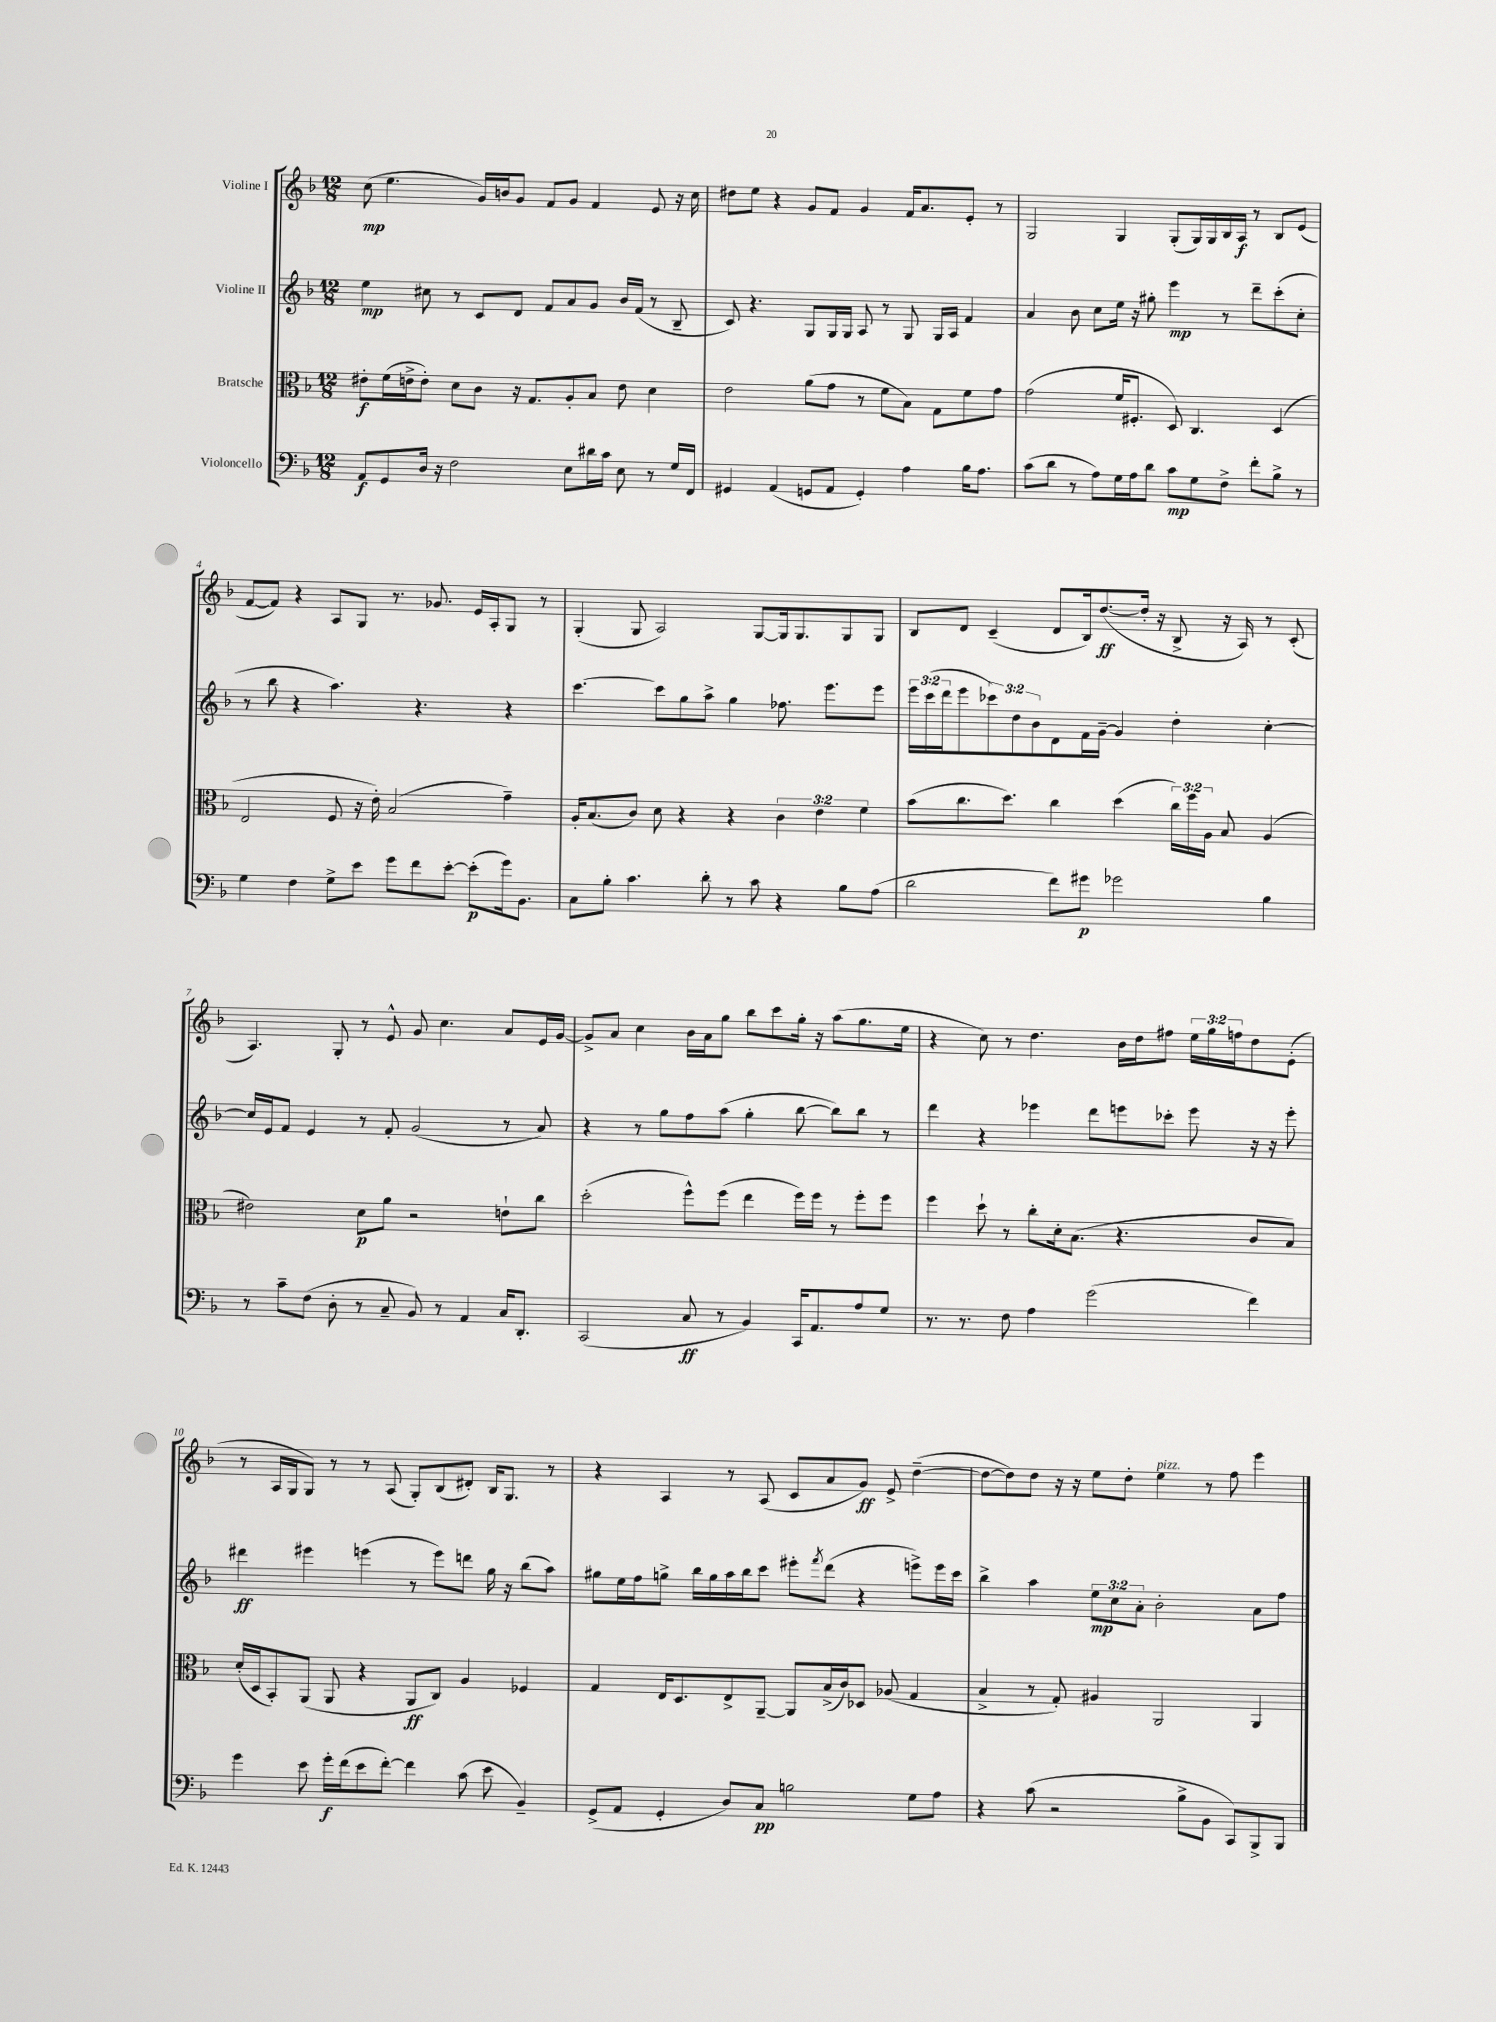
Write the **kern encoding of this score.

**kern	**kern	**kern	**kern
*staff4	*staff3	*staff2	*staff1
*clefF4	*clefC3	*clefG2	*clefG2
*k[b-]	*k[b-]	*k[b-]	*k[b-]
*M12/8	*M12/8	*M12/8	*M12/8
8AA/L	8e#'\L	4ee\	(8cc\
8GG/	(16f\L	.	4.ee\
.	16e^\J	.	.
16D/Jk	8e'\J)	8cc#\	.
16r	.	.	.
2F\	8d\L	8r	.
.	8c\J	8c/L	16g/LL)
.	.	.	16b/J
.	16r	8d/J	8g/J
.	8.G/L	.	.
.	.	8f/L	8f/L
8E\L	8A'/	8a/	8g/J
16d#\L	8B-/J	8g/J	4f/
16c\JJ	.	.	.
8E\	8e\	16b-/LL	.
.	.	(16f/JJ	.
8r	4d\	8r	8e/
16G/LL	.	8B-~/	16r
16FF/JJ	.	.	16cc\
=	=	=	=
4GG#/	2e\	8c/)	8dd#\L
.	.	4.r	8ee\J
(4AA/	.	.	4r
8GG/L	(8a\L	8G/L	8g/L
8AA/J	8g\J	16G/L	8f/J
.	.	16G/JJ	.
4GG'/)	8r	8A/	4g/
.	8f\L	8r	.
4A\	8B-\J)	8G/	16f/LK
.	.	.	8.a/
.	8G\L	16G/LL	.
.	.	16A/JJ	.
16B-\LK	8f\	4f/	8e'/J
8.A\J	.	.	.
.	8g\J	.	8r
=	=	=	=
(8c\L	(2g\	4a/	2G/
8d\J	.	.	.
8r	.	8b-\	.
8A\L)	.	8cc\L	.
16G\L	16f/LK	16ee\Jk	4G/
16A\J	8.F#'/J	16r	.
8d\J	.	8gg#'\	.
8c\L	8D/)	4eee\	(8G'/L
8G\	4.C/	.	16G/L)
.	.	.	16G/
8F^\J	.	8r	16B-/
.	.	.	16A/JJ
8f'\L	.	8ddd~\L	8r
8B-^\J	(4D/	(8ccc'\	8B-/L
8r	.	8cc'\J	(8e/J
=	=	=	=
4G\	2E/	8r	[8f/L
.	.	8bb-\	8f/]J)
4F\	.	4r	4r
8G^\L	8F/	4.aa\)	8A/L
8e\J	16r	.	8G/J
.	16e'\)	.	.
8g\L	(2B-/	.	8.r
8f\	.	4.r	.
.	.	.	8.g-/
[8e'\J	.	.	.
(8e'\]L	.	.	16e/LL
.	.	.	16A'/J
16g\k)	4g~\)	4r	8G/J
8.BB-\J	.	.	.
.	.	.	8r
=	=	=	=
8C\L	16A'/LK	[4.ccc\	(4G'/
.	(8.B-/	.	.
8B-'\J	.	.	.
4.c\	8c/J)	.	8G/
.	8d\	8ccc\]L	2A/)
.	4r	8gg\	.
8d'\	.	8aa^\J	.
8r	4r	4gg\	.
8c\	.	.	[8G/L
4r	6c\	8.ff-\	16G/]k
.	.	.	8.G/
.	6e\	.	.
.	.	8.eee\L	.
8B-\L	.	.	8G/
.	6f\	.	.
(8A\J	.	8eee\J	8G/J
=	=	=	=
2d\	(8b-\L	24eee\LL	8B-/L
.	.	(24ccc\	.
.	.	24ddd\J	.
.	8.cc\	8eee\	8d/J
.	.	12ccc-\)	(4c~/
.	8.dd\J)	.	.
.	.	12dd\	.
.	.	12b-\	.
8f\L)	4cc\	8d\	8d/L
8g#\J	.	16f\L	16B-/k)
.	.	[16g~\JJ	([8.dd/
2g-\	(4dd\	4g/]	.
.	.	.	16dd'/]Jk
.	.	.	16r
.	24cc\LL)	4dd'\	8B-^/
.	24ff\	.	.
.	24A\JJ	.	.
.	8B-/	.	16r
.	.	.	16A/)
4B-\	(4A/	[4cc'\	8r
.	.	.	(8c'/
=	=	=	=
8r	2e#\)	16cc/]LL	4.A/)
.	.	16e/J	.
8c~\L	.	8f/J	.
(8F\J	.	4e/	.
8D'\	.	.	8G'/
8r	8d\L	8r	8r
8C~/	8a\J	8f'/	8e^^/
8BB-/)	2r	(2g/	8g/
8r	.	.	4.cc\
4AA/	.	.	.
16C/LK	8e`\L	8r	8a/L
8.DD'/J	.	.	.
.	8cc\J	8a/)	16e/L
.	.	.	[16g/JJ
=	=	=	=
(2CC/	(2dd'\	4r	8g^/]L
.	.	.	8a/J
.	.	8r	4cc\
.	.	8gg\L	.
8C/	8ff^^\L)	8ff\	16b-\LL
.	.	.	16a\J
8r	(8ff\J	(8aa\J	8gg\J
4BB-/)	4ee\	4gg'\	8bb-\L
.	.	.	8ccc\
16CC/LK	16ff\LL)	[8bb-\	16gg'\Jk
8.AA/	16ff\JJ	.	16r
.	8r	8bb-\]L)	(8aa\L
8A/	8ff'\L	8bb-\J	8.gg\
8G/J	8ff\J	8r	.
.	.	.	16ee\Jk
=	=	=	=
8.r	4ff\	4ddd\	4r
8.r	.	.	.
.	8dd`\	4r	8cc\)
8F\	8r	.	8r
4A\	8cc'\L	4eee-\	4.dd\
.	16d'\k	.	.
.	(8.B-\J	.	.
(2g\	.	8ddd\L	.
.	4.r	8eee\	16b-\LL
.	.	.	16dd\J
.	.	8ccc-'\J	8ff#\J
.	.	8eee\	24ee\LL
.	.	.	24gg\
.	.	.	24ff\J
4f\)	8c/L	16r	8dd\
.	.	16r	.
.	8B-/J)	8eee'\	(8e'\J
=	=	=	=
4g\	(16d'/LL	4ddd#\	8r
.	16D/J	.	.
.	8BB-'/)	.	16A/LL
.	.	.	16G/J
8e\	(8AA/J	4eee#\	8G/J)
16g'\LL	8AA/	.	8r
(16f\J	.	.	.
8e\	4r	(4eee\	8r
[8f'\J)	.	.	(8A/
4f\]	8AA/L	8r	8G'/L)
.	8C/J)	8eee\L)	(8B-/
(8c\	4A/	8ddd\J	8d#'/J)
8e\	.	16gg\	16B-/LK
.	.	16r	8.G/J
4BB-~/)	4F-/	(8bb-\L	.
.	.	8aa\J)	8r
=	=	=	=
(8GG^/L	4G/	8gg#\L	4r
8AA/J	.	16ee\L	.
.	.	16ff\J	.
4GG'/	16E/LK	8gg^\J	4A/
.	8.D/	.	.
.	.	16bb-\LL	.
.	.	16gg\	.
8D/L)	8E^/	16aa\	8r
.	.	16bb-\J	.
8C/J	[8AA~/J	8ccc\J	(8A/
2B\	8AA/]L	8eee#'\L	8c/L
.	.	8qfff/	.
.	(16B-^/L	(8ddd\J	8a/
.	16c/J)	.	.
.	8D-/J	4r	8g/J)
.	(8A-/	.	8e^/
8G\L	4G/	8eee^\L)	([4dd~\
8A\J	.	16eee\L	.
.	.	16ccc\JJ	.
=	=	=	=
4r	4B-^/	4bb-^\	8dd\_L
.	.	.	8dd\])
(8c\	8r	4aa\	8dd\J
2r	8G'/)	.	16r
.	.	.	16r
.	4A#/	12ee\L	8ee\L
.	.	12cc\	.
.	.	.	8dd'\J
.	.	12a'\J	.
.	2AA/	2b-'\	4ee\
8B-^\L	.	.	.
8BB-\J	.	.	8r
8CC/L)	.	.	8ff\
8BBB-^/	4AA/	8a\L	4eee\
8BBB-/J	.	8ff\J	.
==	==	==	==
*-	*-	*-	*-
